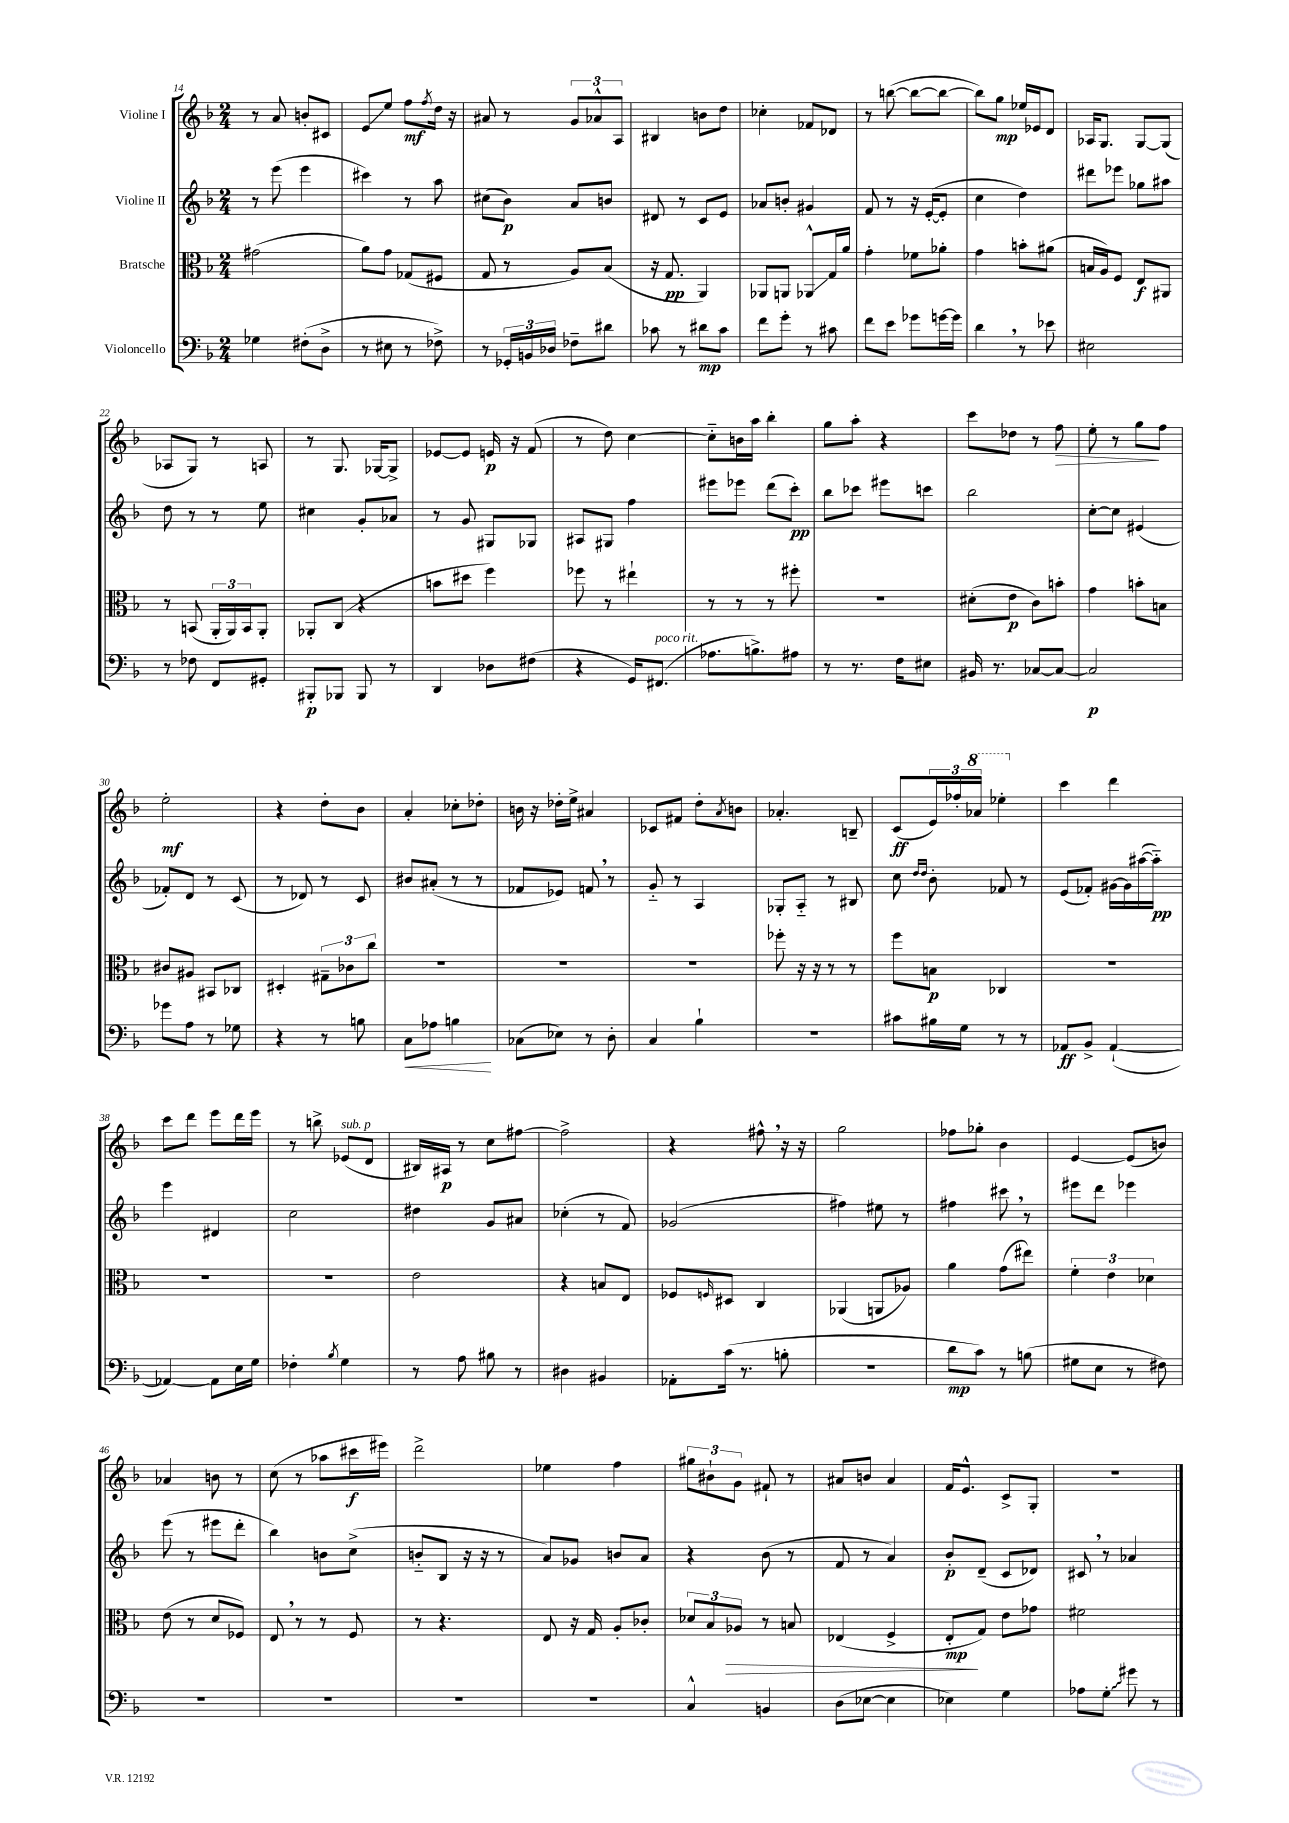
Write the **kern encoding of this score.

**kern	**kern	**kern	**kern
*staff4	*staff3	*staff2	*staff1
*clefF4	*clefC3	*clefG2	*clefG2
*k[b-]	*k[b-]	*k[b-]	*k[b-]
*M2/4	*M2/4	*M2/4	*M2/4
4G-\	(2g#\	8r	8r
.	.	(8eee\	8a/
(8F#'\L	.	4eee\	8b'/L
8D^\J	.	.	8c#/J
=	=	=	=
8r	8a\L)	4ccc#\)	8e/L
8E#\	8g\J	.	8ee/J
8r	(8G-/L	8r	8ff\L
.	.	.	8qff/
8F-^\)	8F#/J	8aa\	16dd\Jk
.	.	.	16r
=	=	=	=
8r	8G/	(8cc#\L	8a#/
24GG-'/LL	8r	8b-\J)	8r
24BB/	.	.	.
24D-/JJ	.	.	.
8F-~\L	8A/L)	8a/L	12g/L
.	.	.	12a-^^/
8d#\J	(8B-/J	8b/J	.
.	.	.	12A/J
=	=	=	=
8c-\	16r	8d#/	4B#/
.	8.G/	.	.
8r	.	8r	.
8d#\L	4AA/)	8c/L	8b\L
8c-\J	.	8e/J	8dd\J
=	=	=	=
8f\L	8AA-/L	8a-/L	4cc-'\
8g'\J	8AA/J	8b'/J	.
8r	8AA-^^/L	4g#/	8f-/L
8c#\	16G/L	.	8d-/J
.	16a/JJ	.	.
=	=	=	=
8f\L	4g'\	8f/	8r
8e\J	.	8r	([8bb\
8g-\L	8f-\L	16r	8bb\_L
.	.	([16e'/LK	.
[16g\L	8a-'\J	8e'/]J	8bb\_J
16g\]JJ	.	.	.
=	=	=	=
4d\	4g\	4cc\	8bb\]L)
.	.	.	8gg\J
8r	8b'\L	4dd\)	16ee-/LL
.	.	.	16e-/J
8e-\	(8a#\J	.	8d/J
=	=	=	=
2E#\	16B/LL	8ddd#\L	16A-/LK
.	16A/J)	.	8.G/J
.	8F/J	8eee-\J	.
.	8E/L	8gg-\L	[8G/L
.	8AA#/J	8aa#\J	(8G/]J
=	=	=	=
8r	8r	8dd\	8A-/L
8F-\	(8BB/	8r	8G/J)
8FF/L	24AA'/LL	8r	8r
.	24AA/)	.	.
.	24BB/J	.	.
8GG#'/J	8AA'/J	8ee\	8A/
=	=	=	=
8BBB#'/L	8AA-'/L	4cc#\	8r
8BBB-/J	(8C/J	.	8.G/
8BBB-/	4r	8g'/L	.
.	.	.	[16G-/LK
8r	.	8a-/J	8G-^/]J
=	=	=	=
4DD/	8b\L	8r	[8e-/L
.	8dd#\J	8g/	8e-/]J
8D-\L	4ff\)	8G#/L	16e/
.	.	.	16r
(8F#\J	.	8G-/J	(8f/
=	=	=	=
4r	8ff-\	8A#/L	8r
.	8r	8G#/J	8dd\)
16GG/LK)	4ee#`\	4ff\	[4cc\
(8.FF#/J	.	.	.
=	=	=	=
8.A-\L	8r	8eee#\L	8cc'~\]L
.	8r	8eee-\J	16b\L
8.B^\)	.	.	16aa\JJ
.	8r	(8ddd\L	4bb-'\
8A#\J	8ff#'\	8ccc'\J)	.
=	=	=	=
8r	2r	8bb-\L	8gg\L
8.r	.	8ccc-\J	8aa'\J
.	.	8eee#\L	4r
16F\LK	.	.	.
8E#\J	.	8ccc\J	.
=	=	=	=
16BB#/	(8d#'\L	2bb-\	8ccc\L
8.r	.	.	.
.	8e\J	.	8dd-\J
[8C-/L	8c\L)	.	8r
8C-/_J	8b'\J	.	8ff\
=	=	=	=
2C-/]	4g\	[8cc'\L	8ee'\
.	.	8cc\]J	8r
.	8b'\L	(4e#/	8gg\L
.	8B\J	.	8ff\J
=	=	=	=
8g-\L	8c#/L	8f-'/L)	2ee'\
8A\J	8A#/J	8d/J	.
8r	8BB#/L	8r	.
8G-\	8C-/J	(8c/	.
=	=	=	=
4r	4D#'/	8r	4r
.	.	8d-/)	.
8r	12G#~\L	8r	8dd'\L
.	12c-\	.	.
8B\	.	8c/	8b-\J
.	12cc\J	.	.
=	=	=	=
8C\L	2r	8b#/L	4a'/
8A-\J	.	(8a#'/J	.
4B\	.	8r	8cc-'\L
.	.	8r	8dd-'\J
=	=	=	=
(8C-\L	2r	8f-/L	16b\
.	.	.	16r
8E-\J)	.	8e-/J)	16dd-'\LL
.	.	.	16ee^\JJ
8r	.	8f/	4a#/
8D'\	.	8r	.
=	=	=	=
4C/	2r	8g'~/	8c-/L
.	.	8r	8f#/J
4B-`\	.	4A/	8dd'\L
.	.	.	8qa/
.	.	.	8b\J
=	=	=	=
2r	8ff-'\	8G-'/L	4.a-'/
.	16r	8A'~/J	.
.	16r	.	.
.	8r	8r	.
.	8r	8B#/	8B~/
=	=	=	=
8c#\L	8ff\L	8cc\	(8c/L
.	.	16qqdd/LL	.
.	.	16qqdd/JJ	.
16B#\L	8B\J	8b-'\	24e/L)
.	.	.	24ff-'/
16G\JJ	.	.	.
.	.	.	24aa-/JJ
8r	4C-/	8f-/	4eee-'\
8r	.	8r	.
=	=	=	=
8AA-/L	2r	(8e/L	4ccc\
8BB-^/J	.	8f-'/J)	.
([4AA-`/	.	[16g#\LL	4ddd\
.	.	16g#\]	.
.	.	([16aa#\	.
.	.	16aa#'~\]JJ)	.
=	=	=	=
4AA-/_)	2r	4eee\	8ccc\L
.	.	.	8ddd\J
8AA-\]L	.	4d#/	8eee\L
16E\L	.	.	16ddd\L
16G\JJ	.	.	16eee\JJ
=	=	=	=
4F-'\	2r	2cc\	8r
.	.	.	8bb^\
8qB-/	.	.	.
4G\	.	.	(8e-/L
.	.	.	8d/J
=	=	=	=
8r	2e\	4dd#\	16B#/LL)
.	.	.	16A#/JJ
8A\	.	.	8r
8B#\	.	8g/L	8cc\L
8r	.	8a#/J	[8ff#\J
=	=	=	=
4D#\	4r	(4cc-'\	2ff#^\]
4BB#/	8B/L	8r	.
.	8E/J	8f/)	.
=	=	=	=
8AA-'\L	8F-/L	(2g-/	4r
.	16qqF/	.	.
(16c\Jk	8D#/J	.	.
8.r	.	.	.
.	4C/	.	8ff#^^\
8B'\	.	.	16r
.	.	.	16r
=	=	=	=
2r	(4AA-/	4ff#\)	2gg\
.	8AA/L	8ee#\	.
.	8A-/J)	8r	.
=	=	=	=
8d\L	4a\	4ff#\	8ff-\L
8c\J)	.	.	8gg-'\J
8r	(8g\L	8ccc#\	4b-\
(8B\	8ee#\J)	8r	.
=	=	=	=
8G#\L	6f'\	8eee#\L	[4e/
8E\J	.	8ddd\J	.
.	6e\	.	.
8r	.	4eee-\	(8e/]L
.	6d-\	.	.
8F#\)	.	.	8b/J)
=	=	=	=
2r	(8e\	(8eee\	4a-/
.	8r	8r	.
.	8d/L	8eee#\L	8b\
.	8F-/J)	8ddd'\J	8r
=	=	=	=
2r	8E/	4bb-\)	(8cc\
.	8r	.	8r
.	8r	8b\L	8aa-\L
.	8F/	(8cc^\J	16ccc#\L
.	.	.	16eee#\JJ)
=	=	=	=
2r	8r	8b'~/L	2ddd^\
.	4.r	8B-/J	.
.	.	16r	.
.	.	16r	.
.	.	8r	.
=	=	=	=
2r	8E/	8a/L)	4ee-\
.	16r	8g-/J	.
.	16G/	.	.
.	8A'/L	8b/L	4ff\
.	8c-'/J	8a/J	.
=	=	=	=
4C^^/	12d-/L	4r	12gg#\L
.	12B-/	.	12b#`\
.	12A-/J	.	12g\J
4BB/	8r	(8b-\	8f#`/
.	8B/	8r	8r
=	=	=	=
(8D\L	(4E-/	8f/	8a#/L
[8E-\J	.	8r	8b/J
4E-\]	4F^/	4a/)	4a#/
=	=	=	=
4E-\)	8E'/L	8b-'/L	16f/LK
.	.	.	8.e^^/J
.	8G/J)	(8d~/J	.
4G\	8e\L	8c/L	8c^/L
.	8g-\J	8d-/J)	8G'/J
=	=	=	=
8A-\L	2f#\	8c#/	2r
8G'\J	.	8r	.
8g#\	.	4a-/	.
8r	.	.	.
==	==	==	==
*-	*-	*-	*-
